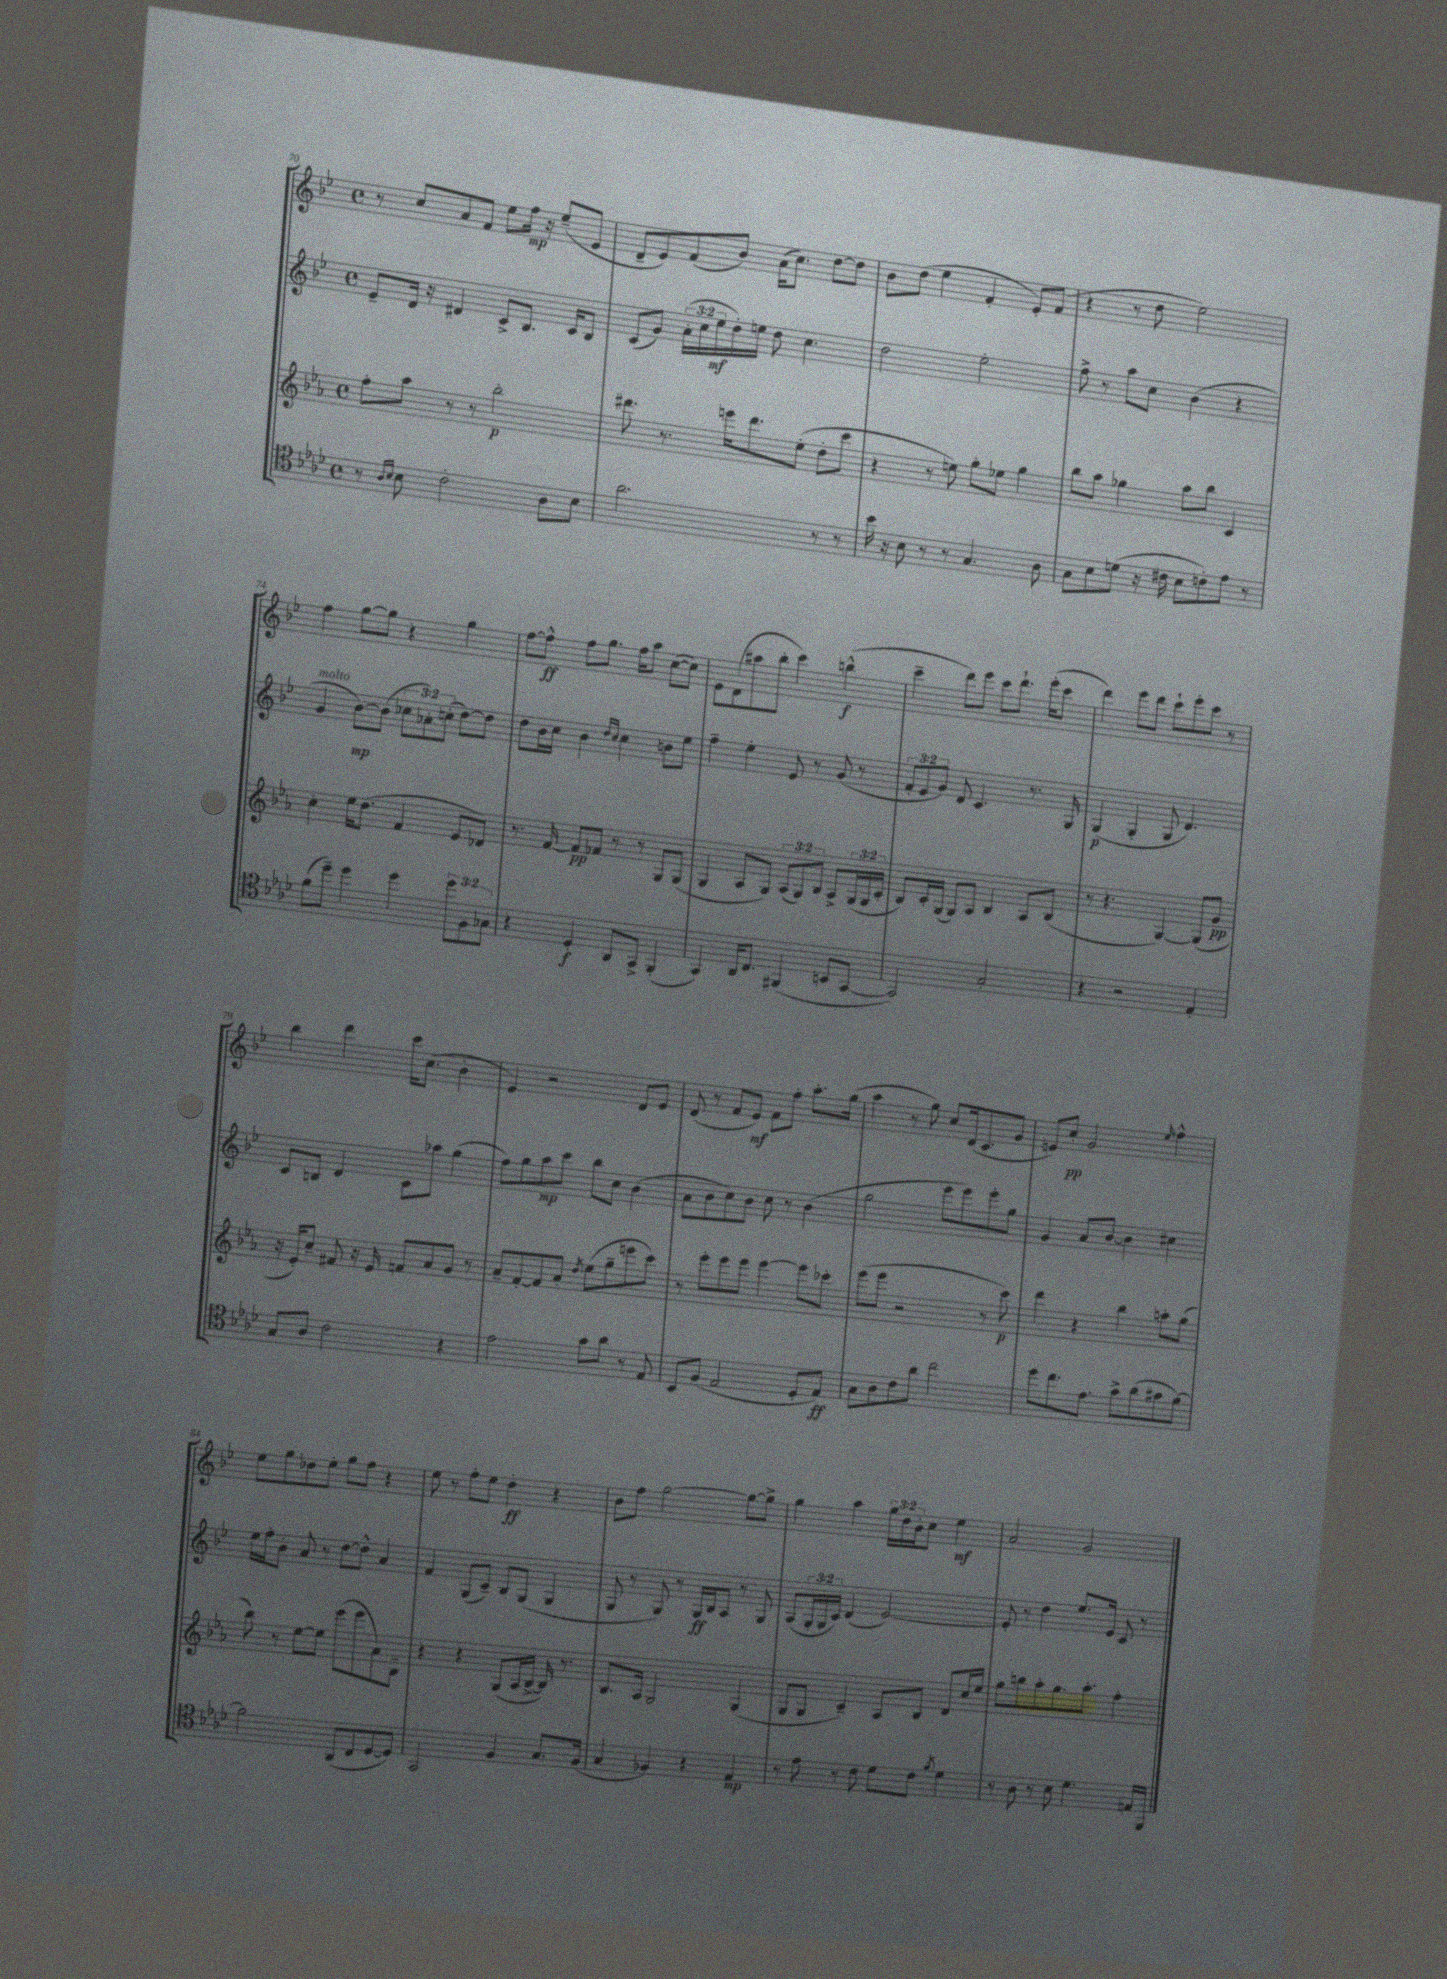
<<
\new StaffGroup <<
\new Staff = "s0" {
    \clef treble \key bes \major \defaultTimeSignature \time 4/4 \override Staff.TupletNumber.text = #tuplet-number::calc-fraction-text
    r8 c''8 a'8 f'8 ees''8 f''16\mp r16 ees''8--( ees'8 |
    d'8-- ees'8) f'8( bes'8) a'16( c''8.) d''8~ d''8 |
    bes'8 d''8( ees''4 f'4-. ees'8-.) f'8( |
    r4 r8 d''8 ees''2) |
    f''4 g''8~ g''8 r4 g''4 |
    f''8~ f''8-^\ff f''8 g''8. f''16 a''8 c''8~( c''8) |
    ees'8 d'8( ais''8 bes''8-. c'''4) b''4-^\f( |
    c'''4-- d'''8) ees'''8 c'''8 d'''8.-! ees'''16-.( c'''8 |
    d'''4) ees'''8 d'''8 c'''8-! ees'''8-. c'''8 r8 |
    bes''4 d'''4 c'''16 c''8.( bes'4-. |
    ees'4) r2 d'8 ees'8 |
    d'8( r8 f'8 ees'8\mf) f'8 f''8-. a''8.-. g''16( |
    a''4 r8 g''8) c''8 d'16( c'8. g'8 |
    e'8) c''8-.\pp g'2 \grace { ees''16 } f''4-^ |
    ees''8 g''8 des''8 ees''8-. g''8 f''8 r4 |
    ees''8 r8 f''8-. ees''8 d''4-.\ff r4 |
    bes'8 f''8 g''2~ g''8~ g''8-> |
    g''4 a''4 \tuplet 3/2 { g''16 d''16 bes'16-. } c''8 ees''4\mf |
    a'2 g'2 \bar "|." |
}
\new Staff = "s1" {
    \clef treble \key bes \major \defaultTimeSignature \time 4/4 \override Staff.TupletNumber.text = #tuplet-number::calc-fraction-text
    ees'8-- d'16 r16 dis'4 c'8-> bes8. c'16 bes8 |
    c'8( g'8) \tuplet 3/2 { a'16-.( c''16 ees''16\mf } d''16-.) e''16 d''8 c''4. |
    d''2 ees''2-. |
    f''8-> r8 a''8 c''8 bes'4( r4 |
    g'4^\markup { \italic "molto" } bes'8~\mp) bes'8( \tuplet 3/2 { ces''8 aes'8-.) c''8-.( } d''8~) d''8 |
    d''8 bes'16 c''16 bes'4 \grace { d''16 c''16 } c''4 b'8 ees''8 |
    f''4-- ees''4-. ees'8 r8 g'8( r8 |
    \tuplet 3/2 { f'8-. ees'8 g'8) } d'8 c'4. r8. g16 |
    g4\p( g4-. g8 d'4.) |
    c'8 b8 d'4 c'8 aes''8 g''4( |
    f''8) g''8 a''8\mp c'''8 bes''8 c''8 bes'4( |
    a'8 bes'8 c''8) bes'8 c''8 r8 bes'4( |
    g''2 ees'''8 ees'''8) ees'''8-. g''8 |
    g'4 a'8 bes'8~ bes'4 cis''4 |
    ees''16 f''16-. bes'8-. a'8 r8 d''8~ d''8-^ a'4 |
    f'4 g8( c'8--) bes8 g8( g4 |
    g8 r8 g8) r8 g16\ff bes16 a8 r8 g8 |
    a8( \tuplet 3/2 { g16-. g16 c'16) } d'4( ees'2~) |
    ees'8-. r8 d''4 ees''8. ees'16 c'8 r8 \bar "|." |
}
\new Staff = "s2" {
    \clef treble \key ees \major \defaultTimeSignature \time 4/4 \override Staff.TupletNumber.text = #tuplet-number::calc-fraction-text
    f''8-. aes''8 r8 r8 bes''2-.\p |
    dis'''8. r8. e'''16 dis'''8. ees''8-.( d''8-. c'''8 |
    r4 r8 e''8) g''8-. ees''8 g''4 |
    bes''8 aes''8 ges''4 aes''8 bes''8 c'4 |
    c''4-. ees''16 d''8.( f'4 ees'8 des'8) |
    r8. f'16~ f'8\pp fes'8 r8 r8 g8 g8( |
    g4 aes8 g8) \tuplet 3/2 { aes8( g8) bes8 } aes8-> \tuplet 3/2 { g16( g16 c'16-. } |
    bes8) c'16-. g16( g8) aes8 bes4 aes8 bes8( |
    r8 r4. g4~) g8( g'8\pp |
    r16 ees'16-.) c''8-- fis'8 r16 ees'16 f'8 aes'8 g'8 r8 |
    aes'8-- f'8~-. f'8 aes'8-. \acciaccatura { d''8 } ees''8( g''8-- e'''8 c'''8) |
    r8 ees'''8-. ees'''8 ees'''8 ees'''4~ ees'''8 ces'''8-. |
    ees'''8( ees'''8 r2 r8 c'''8\p) |
    d'''4 r4 bes''4 a''8-. g''8( |
    bes''8) r8 ees''8~ ees''8 ees'''8( ees'''8 aes'8) bes8-- |
    r4 r4 g8( aes16 bes16~-> bes16) r8. |
    bes8. aes16 g2 g4( |
    g8 g8 c'4--) aes8 bes8 d'8 c''16 ees''16 |
    g''8 b''8 aes''8-. g''8. aes''8.-. f''4-. \bar "|." |
}
\new Staff = "s3" {
    \clef tenor \key aes \major \defaultTimeSignature \time 4/4 \override Staff.TupletNumber.text = #tuplet-number::calc-fraction-text
    r8 \grace { aes16 bes16 } bes8 c'2-. aes8 bes8 |
    aes'2. r8 r8 |
    bes'16 r16 bes8 r8 r8 g4. aes8 |
    g8 bes8 d'8( r16 cis'16 bes8 c'8-.) ees'8 r8 |
    f'8( des''8--) des''4 des''4 \tuplet 3/2 { des''8 f8 ges8 } |
    r4 des4-.\f aes,8 g,8-> f,4-.( |
    g,4) aes,16 c8. fis,4( b,8 g,8~ |
    g,2) g2-. |
    r4 r2 ees4-. |
    g8 aes8 c'2 r4 |
    ees'2 g'8 aes'8 r8 ees8 |
    bes,8 f8( ees2 des8-. ees8\ff) |
    g8 aes8 c'8 aes'8 c''2 |
    des''8 c''8. ees'8. g'8-> aes'8( gis'8 f'8~) |
    f'2 aes,8( c8 des8~ des8) |
    g,2 f4 g8. f16( |
    g4 fes4) r4 ees4\mp |
    r8 ees'8 r8 c'8 des'8 c'8 \acciaccatura { f'8 } des'4 |
    r8 aes8 r8 bes8 des'4. e16 f,16 \bar "|." |
}
>>
>>
\layout { \context { \Score currentBarNumber = #70 } }
